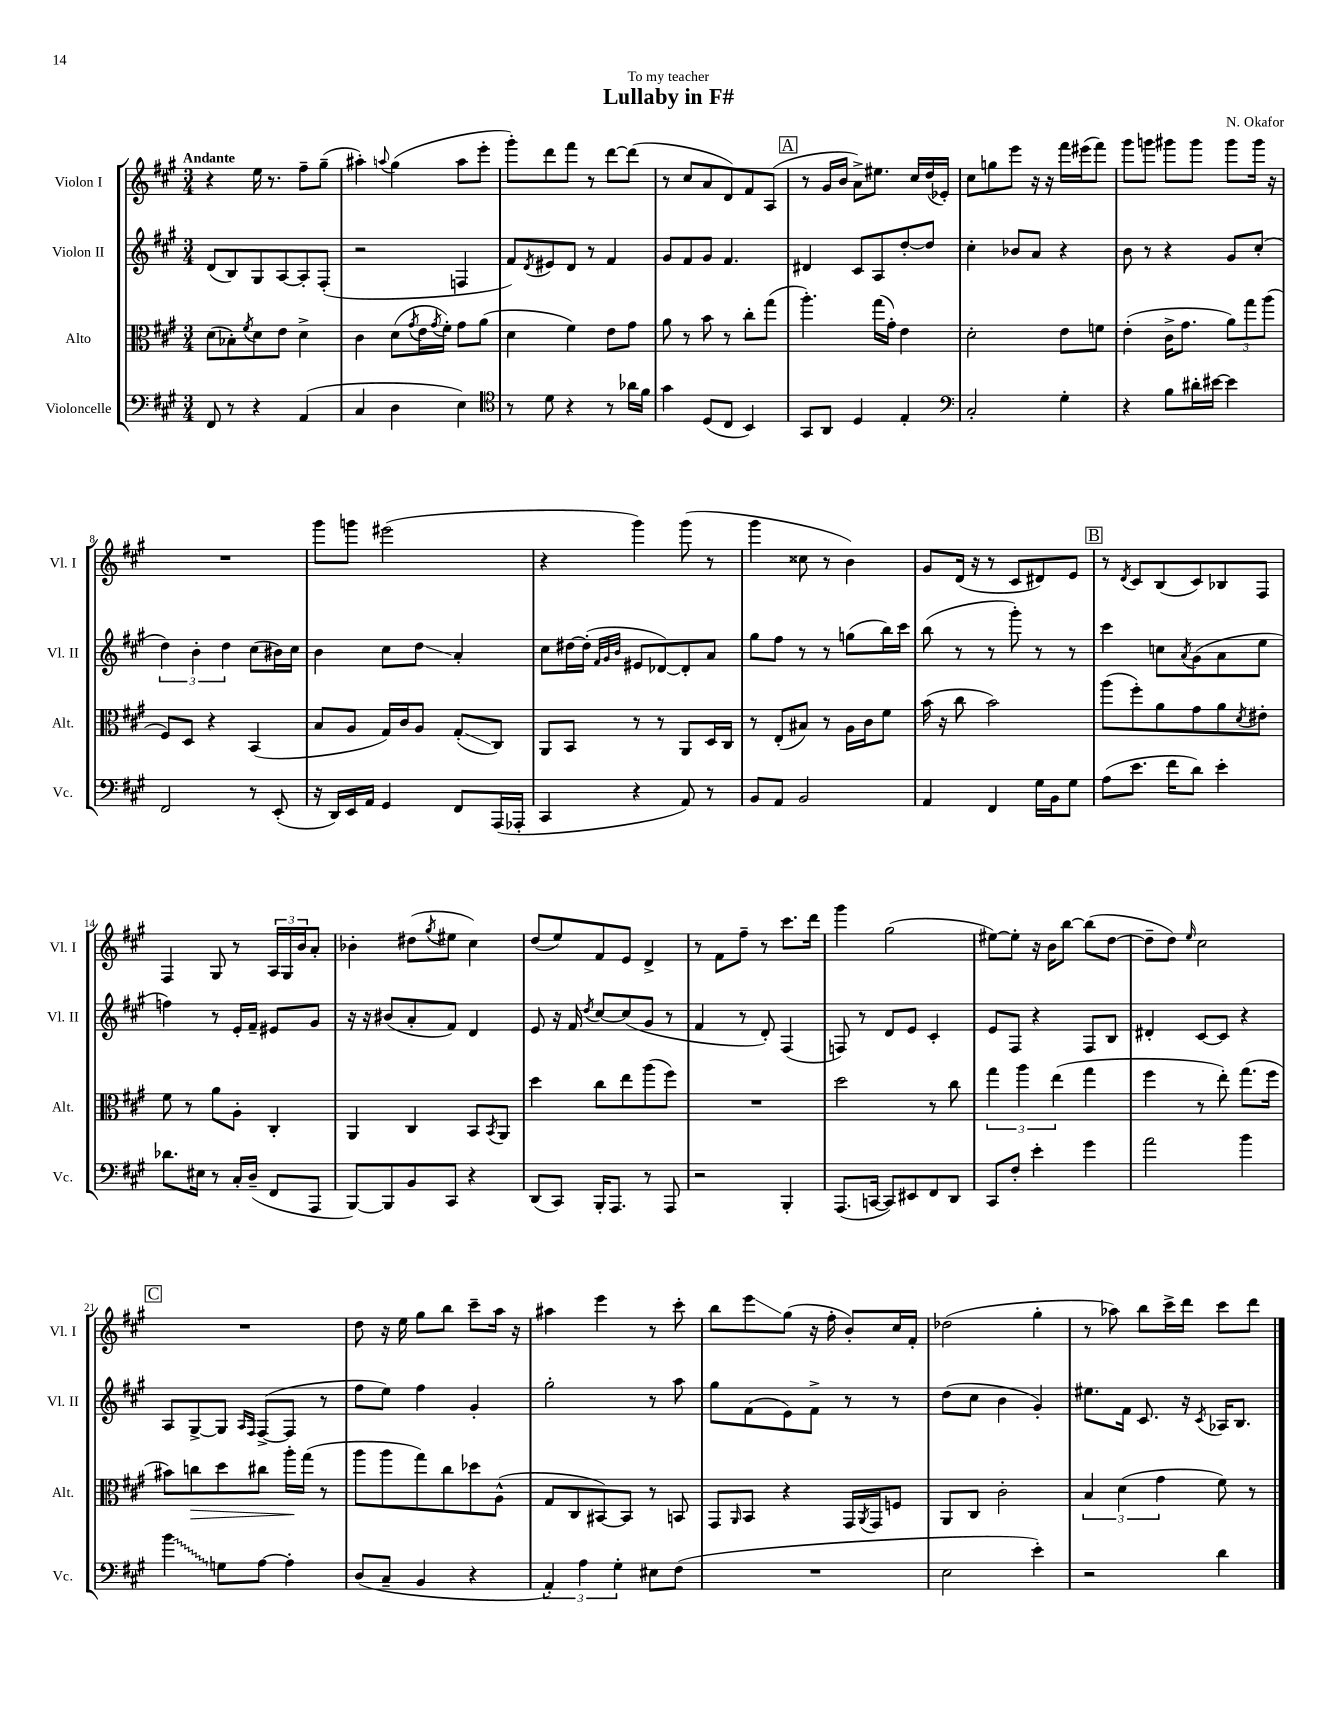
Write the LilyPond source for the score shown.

\header { title = "Lullaby in F#" composer = "N. Okafor" dedication = "To my teacher" }
<<
\new StaffGroup <<
\new Staff = "s0" \with { instrumentName = "Violon I" shortInstrumentName = "Vl. I" } {
    \clef treble \key a \major \numericTimeSignature \time 3/4 \tempo "Andante"
    r4 e''16 r8. fis''8-- gis''8--( |
    ais''4-.) \appoggiatura { a''8 } gis''4( a''8 e'''8-. |
    gis'''8-.) d'''8 fis'''8 r8 d'''8~ d'''8( |
    r8 cis''8 a'8 d'8) fis'8 a8( |
    \mark \markup { \box "A" } r8 gis'16 b'16 a'8->) eis''8. cis''16 d''16( ees'16-.) |
    cis''8 g''8 e'''8 r16 r16 fis'''16 eis'''16( fis'''8) |
    gis'''8 g'''8 gis'''8 gis'''8 gis'''8 gis'''16 r16 |
    R2. |
    gis'''8 g'''8 eis'''2( |
    r4 gis'''4) gis'''8( r8 |
    gis'''4 cisis''8 r8 b'4) |
    gis'8 d'16( r16 r8 cis'8 dis'8) e'8 |
    \mark \markup { \box "B" } r8 \acciaccatura { d'8 } cis'8 b8( cis'8) bes8 fis8 |
    fis4 gis8 r8 \tuplet 3/2 { a16 gis16 b'16 } a'8-. |
    bes'4-. dis''8( \acciaccatura { gis''8 } eis''8 cis''4) |
    d''8( e''8) fis'8 e'8 d'4-> |
    r8 fis'8 fis''8-- r8 cis'''8. d'''16 |
    gis'''4 gis''2( |
    eis''8~) eis''8-. r16 b'16 b''8~ b''8( d''8~ |
    d''8-- d''8) \grace { e''16 } cis''2 |
    \mark \markup { \box "C" } R2. |
    d''8 r16 e''16 gis''8 b''8 cis'''8-- a''16 r16 |
    ais''4 e'''4 r8 cis'''8-. |
    b''8 e'''8\glissando gis''8( r16 fis''16-. b'8-.) cis''16 fis'16-. |
    des''2( gis''4-. |
    r8 aes''8) b''8 cis'''16-> d'''16 cis'''8 d'''8 \bar "|." |
}
\new Staff = "s1" \with { instrumentName = "Violon II" shortInstrumentName = "Vl. II" } {
    \clef treble \key a \major \numericTimeSignature \time 3/4
    d'8( b8) gis8 a8~ a8-. fis8-.( |
    r2 f4 |
    fis'8) \acciaccatura { d'8 } eis'8 d'8 r8 fis'4 |
    gis'8 fis'8 gis'8 fis'4. |
    \mark \markup { \box "A" } dis'4 cis'8 a8 d''8~-. d''8 |
    cis''4-. bes'8 a'8 r4 |
    b'8 r8 r4 gis'8 cis''8-.( |
    \tuplet 3/2 { d''4) b'4-. d''4 } cis''8( bis'16) cis''16 |
    b'4 cis''8 d''8\glissando a'4-. |
    cis''8 dis''16~ dis''16-.( \grace { fis'32 gis'32 b'32 } eis'8 des'8~) des'8-. a'8 |
    gis''8 fis''8 r8 r8 g''8( b''16) cis'''16 |
    b''8( r8 r8 gis'''8-.) r8 r8 |
    \mark \markup { \box "B" } cis'''4 c''8 \acciaccatura { a'8 } gis'8( a'8 e''8 |
    f''4) r8 e'16-. fis'16-- eis'8 gis'8 |
    r16 r16 bis'8( a'8-. fis'8) d'4 |
    e'8 r16 fis'16 \acciaccatura { d''8 } cis''8~ cis''8( gis'8 r8 |
    fis'4 r8 d'8-.) fis4( |
    f8) r8 d'8 e'8 cis'4-. |
    e'8 fis8 r4 fis8 b8 |
    dis'4-. cis'8~ cis'8 r4 |
    \mark \markup { \box "C" } a8 gis8~-> gis8 \grace { a16 fis16 } fis8~->( fis8 r8 |
    fis''8 e''8) fis''4 gis'4-. |
    gis''2-. r8 a''8 |
    gis''8 fis'8( e'8) fis'8-> r8 r8 |
    d''8( cis''8 b'4 gis'4-.) |
    eis''8. fis'16 cis'8. r16 \acciaccatura { cis'8 } aes16 b8. \bar "|." |
}
\new Staff = "s2" \with { instrumentName = "Alto" shortInstrumentName = "Alt." } {
    \clef alto \key a \major \numericTimeSignature \time 3/4
    d'8( bes8-.) \acciaccatura { fis'8 } d'8 e'8 d'4-> |
    cis'4 d'8( \acciaccatura { gis'8 } e'16 \acciaccatura { gis'8 } fis'16-.) gis'8 a'8( |
    d'4 fis'4) e'8 gis'8 |
    a'8 r8 b'8 r8 cis''8-. gis''8( |
    \mark \markup { \box "A" } a''4.-.) gis''16( gis'16-.) e'4 |
    d'2-. e'8 f'8 |
    e'4-.( cis'16-> gis'8. \tuplet 3/2 { a'8) gis''8 a''8( } |
    fis8) d8 r4 b,4( |
    b8 a8 gis16) cis'16 a8 gis8-.\glissando( cis8) |
    a,8 b,8 r8 r8 a,8 d16 cis16 |
    r8 e8-.( bis8) r8 a16 cis'16 fis'8 |
    b'16( r16 cis''8 b'2) |
    \mark \markup { \box "B" } a''8( fis''8-.) a'8 gis'8 a'8 \acciaccatura { d'8 } eis'8-. |
    fis'8 r8 a'8 a8-. cis4-. |
    a,4 cis4 b,8 \acciaccatura { b,8 } a,8 |
    d''4 cis''8 e''8 a''8( fis''8) |
    R2. |
    d''2 r8 cis''8 |
    \tuplet 3/2 { gis''4 a''4 e''4( } gis''4 |
    fis''4 r8 e''8-.) gis''8.( fis''16 |
    \mark \markup { \box "C" } bis'8) c''8\> d''8 cis''8 a''16-.\! gis''16( r8 |
    a''8 a''8 gis''8) cis''8 des''8 a8-^( |
    gis8 cis8 bis,8~) bis,8 r8 b,8 |
    gis,8 \grace { a,16 } b,8 r4 gis,16 \acciaccatura { a,8 } gis,16 f8 |
    a,8 cis8 cis'2-. |
    \tuplet 3/2 { b4 d'4( gis'4 } fis'8) r8 \bar "|." |
}
\new Staff = "s3" \with { instrumentName = "Violoncelle" shortInstrumentName = "Vc." } {
    \clef bass \key a \major \numericTimeSignature \time 3/4
    fis,8 r8 r4 a,4( |
    cis4 d4 e4) |
    \clef tenor r8 d'8 r4 r8 aes'16 fis'16 |
    gis'4 d8( cis8 b,4) |
    \mark \markup { \box "A" } gis,8 a,8 d4 e4-. |
    \clef bass cis2-. gis4-. |
    r4 b8 dis'16-. eis'16~ eis'4 |
    fis,2 r8 e,8-.( |
    r16 d,16) e,16 a,16 gis,4 fis,8 a,,16( aes,,16-. |
    cis,4 r4 a,8) r8 |
    b,8 a,8 b,2 |
    a,4 fis,4 gis16 b,16 gis8 |
    \mark \markup { \box "B" } a8( e'8. fis'16 d'8) e'4-. |
    des'8. eis16 r8 cis16-. d16--( fis,8 a,,8 |
    b,,8~) b,,8 b,8 cis,8 r4 |
    d,8( cis,8) b,,16-. a,,8. r8 a,,8 |
    r2 b,,4-. |
    a,,8.( c,16~ c,8) eis,8 fis,8 d,8 |
    cis,8 fis8-. e'4-. gis'4 |
    a'2 b'4 |
    \mark \markup { \box "C" } \once \override Glissando.style = #'zigzag b'4\glissando g8 a8~ a4-. |
    d8( cis8-- b,4 r4 |
    \tuplet 3/2 { a,4-.) a4 gis4-. } eis8 fis8( |
    R2. |
    e2 e'4-.) |
    r2 d'4 \bar "|." |
}
>>
>>
